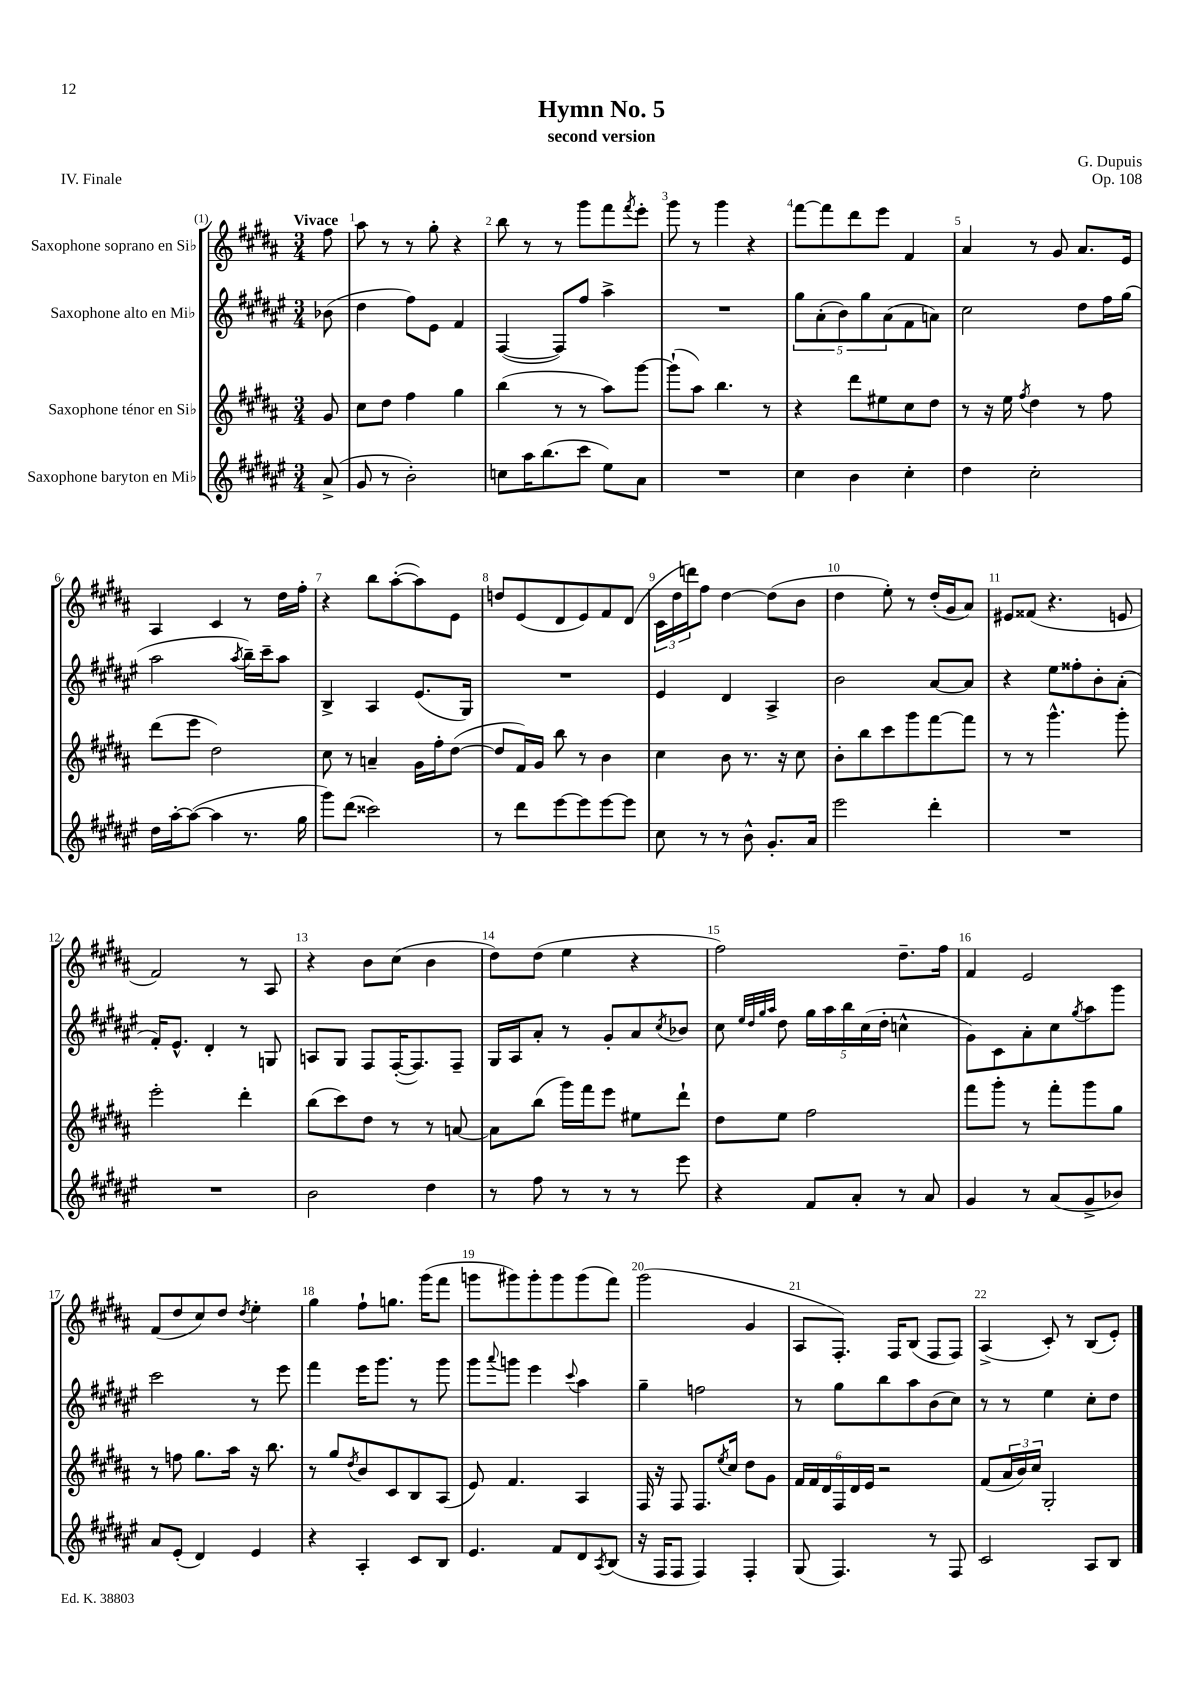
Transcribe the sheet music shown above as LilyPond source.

\header { title = "Hymn No. 5" composer = "G. Dupuis" subtitle = "second version" opus = "Op. 108" piece = "IV. Finale" }
<<
\new StaffGroup <<
\new Staff = "s0" \with { instrumentName = "Saxophone soprano en Sib" } {
    \clef treble \key b \major \numericTimeSignature \time 3/4 \partial 8 \tempo "Vivace"
    fis''8 |
    ais''8 r8 r8 gis''8-. r4 |
    b''8 r8 r8 gis'''8 fis'''8 \acciaccatura { fis'''8 } e'''8-. |
    gis'''8 r8 gis'''4 r4 |
    fis'''8~ fis'''8 dis'''8 e'''8 fis'4 |
    ais'4 r8 gis'8 ais'8. e'16 |
    ais4 cis'4 r8 dis''16 fis''16-. |
    r4 b''8 ais''8~-.( ais''8) e'8 |
    d''8 e'8( dis'8 e'8) fis'8 dis'8( |
    \tuplet 3/2 { cis'16 dis''16 d'''16) } fis''8 dis''4~ dis''8( b'8 |
    dis''4 e''8-.) r8 dis''16-.( gis'16 ais'8) |
    eis'8 fisis'8( r4. e'8 |
    fis'2) r8 ais8 |
    r4 b'8 cis''8( b'4 |
    dis''8) dis''8( e''4 r4 |
    fis''2) dis''8.-- fis''16 |
    fis'4 e'2 |
    fis'8( dis''8 cis''8) dis''8 \acciaccatura { dis''8 } e''4-. |
    gis''4 fis''8-! g''8. gis'''16( fis'''8 |
    g'''8 gis'''8) gis'''8-. gis'''8 gis'''8( fis'''8) |
    gis'''2( gis'4 |
    ais8 fis8.-.) fis16 b8( fis8 fis8) |
    ais4->( cis'8-.) r8 b8( e'8-.) \bar "|." |
}
\new Staff = "s1" \with { instrumentName = "Saxophone alto en Mib" } {
    \clef treble \key fis \major \numericTimeSignature \time 3/4 \partial 8
    bes'8( |
    dis''4 fis''8) eis'8 fis'4 |
    fis4~( fis8) fis''8 ais''4-> |
    R2. |
    \tuplet 5/4 { gis''8 ais'8-.( b'8) gis''8 ais'8( } fis'8 a'8) |
    cis''2 dis''8 fis''16 gis''16( |
    ais''2 \acciaccatura { ais''8 } b''16--) cis'''16-- ais''8 |
    b4-> ais4 eis'8.( gis16) |
    R2. |
    eis'4 dis'4 ais4-> |
    b'2 ais'8~ ais'8 |
    r4 eis''8 fisis''8-. b'8-. ais'8-.( |
    fis'16-.) eis'8.-^ dis'4-. r8 g8 |
    a8 gis8 fis8 fis16~-.( fis8.) fis8-- |
    gis16 ais16 ais'8-. r8 gis'8-. ais'8 \acciaccatura { cis''8 } bes'8 |
    cis''8 \grace { eis''32 dis''32 gis''32 ais''32 } dis''8 \tuplet 5/4 { gis''16 ais''16 b''16 cis''16( dis''16-. } c''4-^ |
    gis'8) cis'8 ais'8-. cis''8 \acciaccatura { gis''8 } ais''8 gis'''8 |
    cis'''2 r8 eis'''8 |
    fis'''4 eis'''16 gis'''8. r8 gis'''8 |
    gis'''8 \appoggiatura { ais'''8 } g'''8 eis'''4 \appoggiatura { cis'''8 } ais''4 |
    gis''4-- f''2 |
    r8 gis''8 b''8 ais''8 b'8( cis''8) |
    r8 r8 eis''4 cis''8-. dis''8 \bar "|." |
}
\new Staff = "s2" \with { instrumentName = "Saxophone ténor en Sib" } {
    \clef treble \key b \major \numericTimeSignature \time 3/4 \partial 8
    gis'8 |
    cis''8 dis''8 fis''4 gis''4 |
    b''4( r8 r8 ais''8) gis'''8~ |
    gis'''8-!( ais''8) b''4. r8 |
    r4 dis'''8 eis''8 cis''8 dis''8 |
    r8 r16 e''16 \acciaccatura { fis''8 } dis''4 r8 fis''8 |
    dis'''8( e'''8 dis''2) |
    cis''8 r8 a'4-- gis'16 fis''16-. dis''8~( |
    dis''8 fis'16) gis'16 b''8 r8 b'4 |
    cis''4 b'8 r8. r16 cis''8 |
    b'8-. b''8 cis'''8 gis'''8 fis'''8~ fis'''8 |
    r8 r8 gis'''4.-^ gis'''8-. |
    e'''2-. dis'''4-. |
    b''8( cis'''8) dis''8 r8 r8 a'8~ |
    a'8 b''8( gis'''16) fis'''16 e'''8 eis''8 dis'''8-! |
    dis''8 e''8 fis''2 |
    fis'''8 gis'''8-. r8 fis'''8-. gis'''8 gis''8 |
    r8 f''8 gis''8. ais''16 r16 b''8. |
    r8 gis''8 \acciaccatura { dis''8 } b'8 cis'8 b8 ais8( |
    e'8) fis'4. ais4 |
    fis16 r16 fis8 fis8. \acciaccatura { e''8 } cis''16 dis''8 gis'8 |
    \tuplet 6/4 { fis'16 fis'16 dis'16 fis16 dis'16 e'16 } r2 |
    fis'8( \tuplet 3/2 { ais'16 b'16) cis''16 } gis2-. \bar "|." |
}
\new Staff = "s3" \with { instrumentName = "Saxophone baryton en Mib" } {
    \clef treble \key fis \major \numericTimeSignature \time 3/4 \partial 8
    ais'8->( |
    gis'8 r8 b'2-.) |
    c''8 ais''16 b''8.( cis'''8 eis''8) ais'8 |
    R2. |
    cis''4 b'4 cis''4-. |
    dis''4 cis''2-. |
    dis''16 ais''16~-. ais''8~( ais''4 r8. gis''16 |
    gis'''8) dis'''8( cisis'''2) |
    r8 dis'''8 eis'''8~ eis'''8 eis'''8~ eis'''8 |
    cis''8 r8 r8 b'8-^ gis'8.-. ais'16 |
    eis'''2 dis'''4-. |
    R2. |
    R2. |
    b'2 dis''4 |
    r8 fis''8 r8 r8 r8 eis'''8 |
    r4 fis'8 ais'8-. r8 ais'8 |
    gis'4 r8 ais'8( gis'8-> bes'8) |
    ais'8 eis'8-.( dis'4) eis'4 |
    r4 ais4-. cis'8 b8 |
    eis'4. fis'8 dis'8 \acciaccatura { ais8 } b8( |
    r16 fis16 fis8 fis4) fis4-. |
    gis8( fis4.) r8 fis8 |
    cis'2 ais8 b8 \bar "|." |
}
>>
>>
\layout { \context { \Score \override BarNumber.break-visibility = ##(#f #t #t) barNumberVisibility = #all-bar-numbers-visible } }
